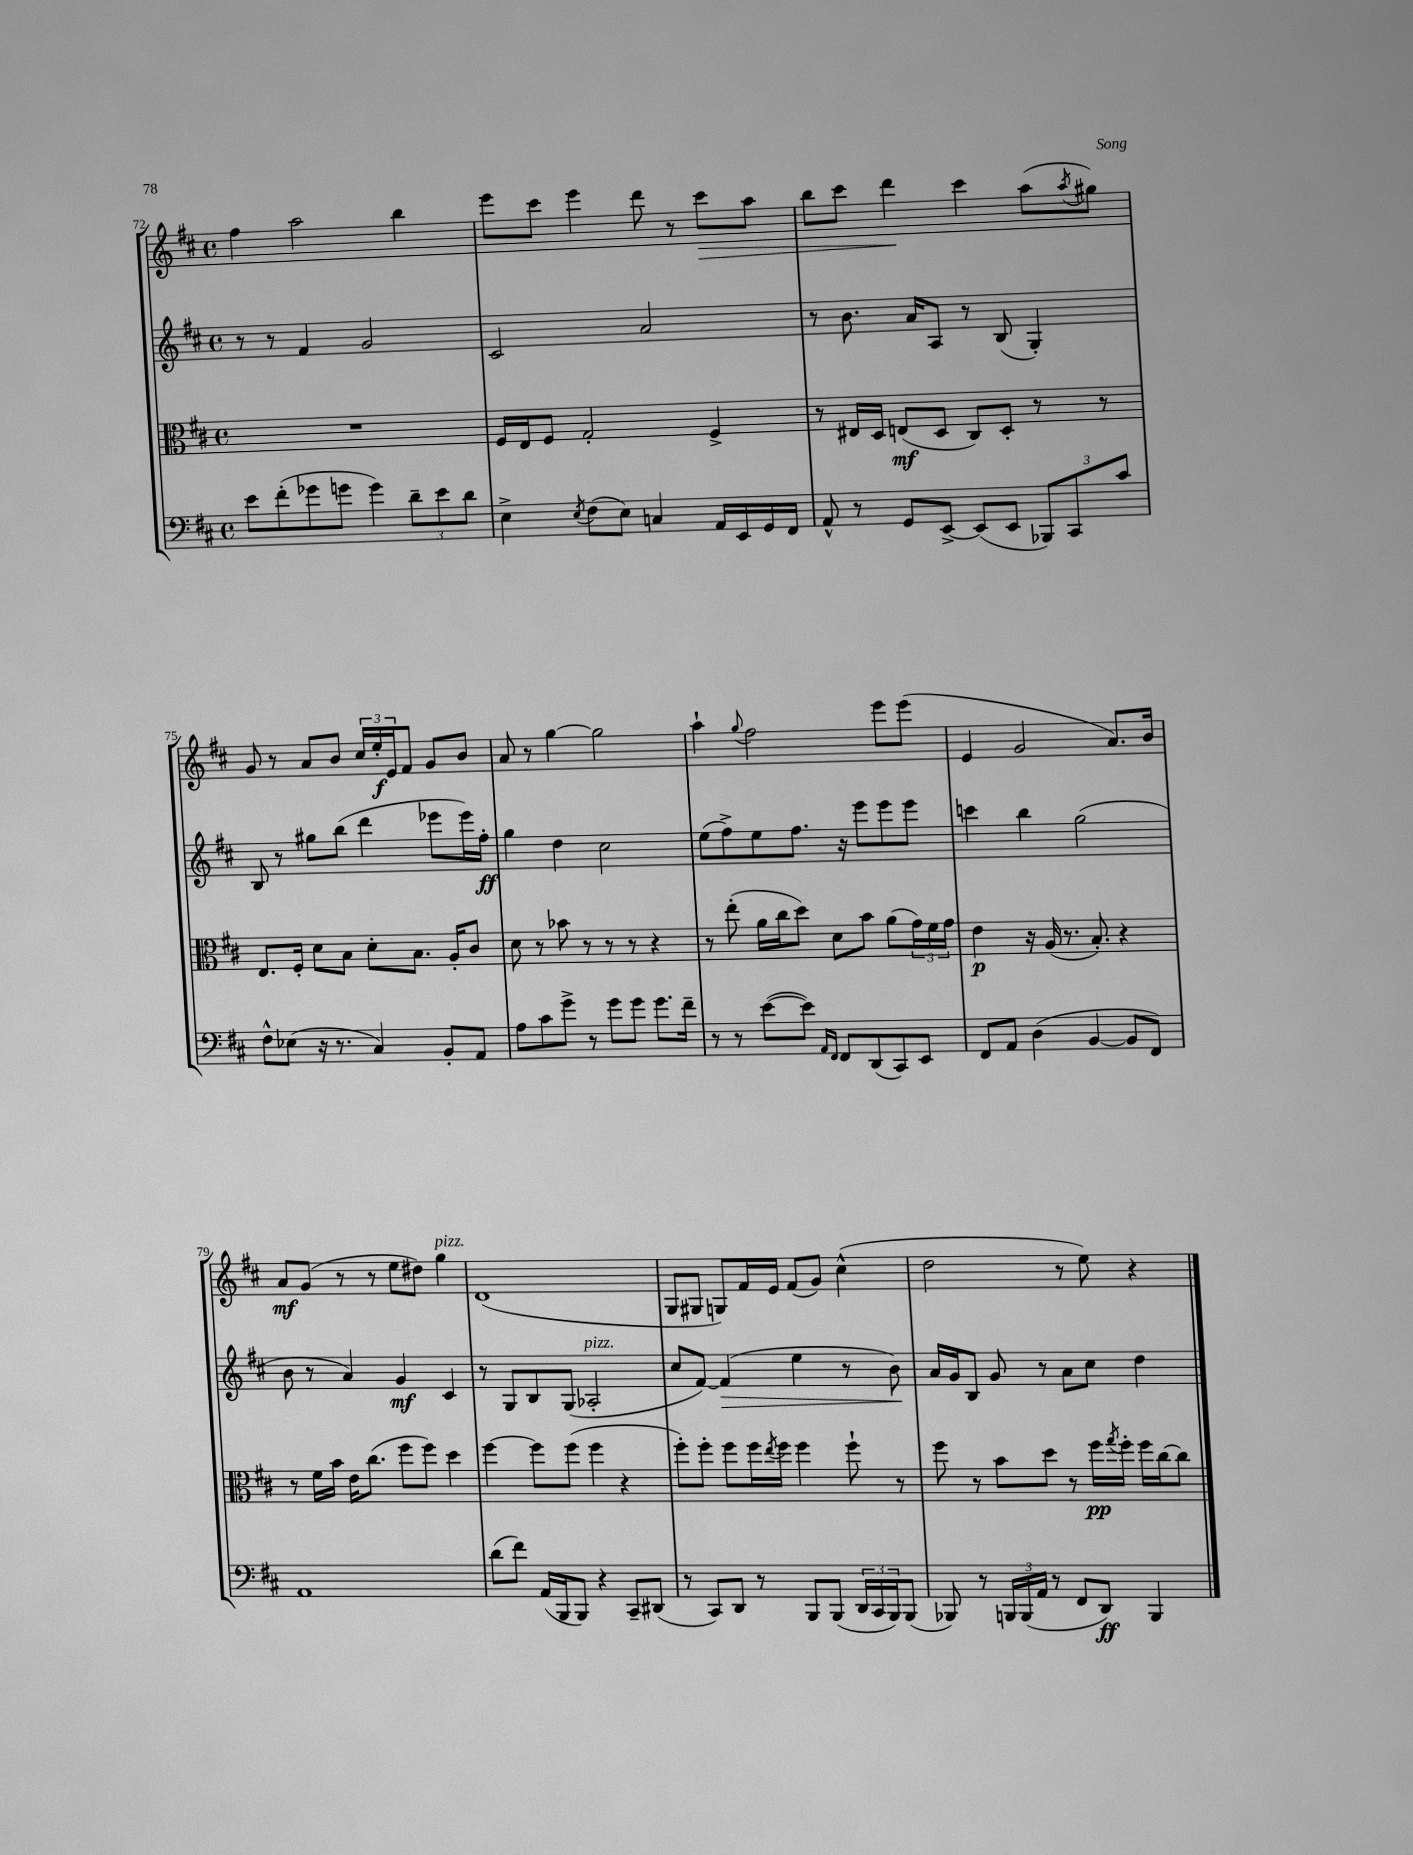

**kern	**dynam	**kern	**dynam	**kern	**dynam	**kern	**dynam
*part4	*part4	*part3	*part3	*part2	*part2	*part1	*part1
*staff4	*staff4	*staff3	*staff3	*staff2	*staff2	*staff1	*staff1
*clefF4	*	*clefC3	*	*clefG2	*	*clefG2	*
*k[f#c#]	*	*k[f#c#]	*	*k[f#c#]	*	*k[f#c#]	*
*M4/4	*	*M4/4	*	*M4/4	*	*M4/4	*
*met(c)	*	*met(c)	*	*met(c)	*	*met(c)	*
=72	=72	=72	=72	=72	=72	=72	=72
8e\L	.	1r	.	8r	.	4ff#\	.
(8f#'\	.	.	.	8r	.	.	.
8g-X\	.	.	.	4f#/	.	2aa\	.
8gn\J	.	.	.	.	.	.	.
4g\)	.	.	.	2g/	.	.	.
12d~\L	.	.	.	.	.	4bb\	.
12e\	.	.	.	.	.	.	.
12d\J	.	.	.	.	.	.	.
=73	=73	=73	=73	=73	=73	=73	=73
4E^\	.	16F#/LL	.	2c#/	.	8eee\L	.
.	.	16E/J	.	.	.	.	.
.	.	8F#/J	.	.	.	8ccc#\J	.
8qE/	.	.	.	.	.	.	.
(8F#\L	.	2G'/	.	.	.	4eee\	.
8E\J)	.	.	.	.	.	.	.
4Cn/	.	.	.	2a/	.	8ddd\	.
.	.	.	.	.	.	8r	.
!	!	!	!	!	!	!	!LO:HP:b
16AA/LL	.	4F#^/	.	.	.	8ccc#\L	>
16EE/	.	.	.	.	.	.	.
16GG/	.	.	.	.	.	8aa\J	.
16FF#/JJ	.	.	.	.	.	.	.
=74	=74	=74	=74	=74	=74	=74	=74
8AA^^/	.	8r	.	8r	.	8bb\L	.
8r	.	16E#X/LL	.	8.b\	.	8ccc#\J	.
.	.	16D/JJ	.	.	.	.	.
8GG/L	.	(8En/L	mf	.	.	4ddd\	.
.	.	.	.	16a/KL	.	.	.
[8EE^/J	.	8D/J	.	8A/J	.	.	.
(8EE/L]	.	8C#/L)	.	8r	.	4ccc#\	]
8EE/J	.	8D'/J	.	(8B/	.	.	.
12BBB-X/L)	.	8r	.	4G'/)	.	(8aa\L	.
12CC#/	.	.	.	.	.	.	.
.	.	.	.	.	.	8qaa/	.
.	.	8r	.	.	.	8gg#X\J)	.
12c#/J	.	.	.	.	.	.	.
!!LO:LB:g=z
=75	=75	=75	=75	=75	=75	=75	=75
8F#^^\L	.	8.E/L	.	8B/	.	8g/	.
(8E-X\J	.	.	.	8r	.	8r	.
.	.	16F#'/Jk	.	.	.	.	.
16r	.	8d\L	.	8gg#X\L	.	8a/L	.
8.r	.	.	.	.	.	.	.
.	.	8B\J	.	(8bb\J	.	8b/J	.
4C#/)	.	8d'\L	.	4ddd\	.	24cc#/LL	.
.	.	.	.	.	.	24ee'/	f
.	.	.	.	.	.	24e/J	.
.	.	8.B\J	.	.	.	8f#/J	.
8BB'/L	.	.	.	8eee-X\L	.	8g/L	.
.	.	16A'/KL	.	.	.	.	.
8AA/J	.	8c#/J	.	16eee-\L)	.	8b/J	.
.	.	.	.	16ff#'\JJ	ff	.	.
=76	=76	=76	=76	=76	=76	=76	=76
8A\L	.	8d\	.	4gg\	.	8a/	.
8c#\	.	8r	.	.	.	8r	.
8g^\J	.	8b-X\	.	4dd\	.	[4gg\	.
8r	.	8r	.	.	.	.	.
8g\L	.	8r	.	2cc#\	.	2gg\]	.
8g\J	.	8r	.	.	.	.	.
8.g\L	.	4r	.	.	.	.	.
16f#~\Jk	.	.	.	.	.	.	.
=77	=77	=77	=77	=77	=77	=77	=77
8r	.	8r	.	(8ee\L	.	4aa`\	.
8r	.	(8ee'\	.	8ff#^\)	.	.	.
.	.	.	.	.	.	8qqgg/	.
([8e\L	.	16a\LL	.	8ee\	.	2ff#\	.
.	.	16cc#\J	.	.	.	.	.
8e\J])	.	8dd\J)	.	8.ff#\J	.	.	.
16qqAA/LL	.	.	.	.	.	.	.
16qqFF#/JJ	.	.	.	.	.	.	.
8FF#/L	.	8d\L	.	.	.	.	.
.	.	.	.	16r	.	.	.
(8DD/	.	8b\J	.	8eee\L	.	.	.
8CC#/)	.	(8a\L	.	8eee\	.	8eee\L	.
8EE/J	.	24g\L)	.	8eee\J	.	(8eee\J	.
.	.	24f#\	.	.	.	.	.
.	.	24g\JJ	.	.	.	.	.
=78	=78	=78	=78	=78	=78	=78	=78
8FF#/L	.	4e\	p	4cccn\	.	4e/	.
8AA/J	.	.	.	.	.	.	.
(4D\	.	16r	.	4bb\	.	2g/	.
.	.	(16A/	.	.	.	.	.
.	.	8.r	.	.	.	.	.
[4BB/	.	.	.	(2gg\	.	.	.
.	.	8.B'/)	.	.	.	.	.
8BB/L]	.	4r	.	.	.	8.a/L)	.
8FF#/J)	.	.	.	.	.	.	.
.	.	.	.	.	.	16b/Jk	.
!!LO:LB:g=z
=79	=79	=79	=79	=79	=79	=79	=79
1AA	.	8r	.	8b\	.	8a/L	mf
.	.	16f#\LL	.	8r	.	(8g/J	.
.	.	16b\JJ	.	.	.	.	.
.	.	16e\KL	.	4a/)	.	8r	.
.	.	(8.cc#\J	.	.	.	.	.
.	.	.	.	.	.	8r	.
.	.	8ff#\L	.	4g/	mf	8ee\L	.
.	.	8ff#\J)	.	.	.	8dd#X\J)	.
!	!	!	!	!	!	!LO:TX:a:i:t=pizz.	!
.	.	4dd\	.	4c#/	.	4gg\	.
=80	=80	=80	=80	=80	=80	=80	=80
(8d\L	.	[4ff#\	.	8r	.	(1d	.
8f#\J)	.	.	.	8G/L	.	.	.
(16AA/LL	.	8ff#\L]	.	8B/	.	.	.
16BBB/J	.	.	.	.	.	.	.
8BBB/J)	.	(8ff#\J	.	(8G/J	.	.	.
!	!	!	!	!LO:TX:a:i:t=pizz.	!	!	!
4r	.	4ff#\	.	2A-X'/	.	.	.
8CC#~/L	.	4r	.	.	.	.	.
(8DD#X/J	.	.	.	.	.	.	.
=81	=81	=81	=81	=81	=81	=81	=81
8r	.	8ff#'\L)	.	8cc#/L	.	8G/L	.
8CC#/L)	.	8ff#'\J	.	[8f#/J)	.	8G#X/J	.
!	!	!	!	!	!LO:HP:b	!	!
8DD/J	.	8ff#\L	.	(4f#/]	>	8Gn/L)	.
8r	.	16ff#\L	.	.	.	16f#/L	.
.	.	8qee/	.	.	.	.	.
.	.	16ff#\JJ	.	.	.	16e/JJ	.
8BBB/L	.	4ff#\	.	4ee\	.	(8f#/L	.
(8BBB/J	.	.	.	.	.	8g/J)	.
24DD/LL	.	8ff#`\	.	8r	.	(4cc#^^\	.
24CC#/	.	.	.	.	.	.	.
24BBB/J)	.	.	.	.	.	.	.
(8BBB/J	.	8r	.	8b\)	.	.	.
.	.	.	.	.	]	.	.
=82	=82	=82	=82	=82	=82	=82	=82
8BBB-X/)	.	8ff#\	.	16a/LL	.	2dd\	.
.	.	.	.	16g/J	.	.	.
8r	.	8r	.	8B/J	.	.	.
24BBBn/LL	.	8b\L	.	8g/	.	.	.
(24BBB/	.	.	.	.	.	.	.
24AA/JJ	.	.	.	.	.	.	.
8r	.	8dd\J	.	8r	.	.	.
8FF#/L	.	8r	.	8a\L	.	8r	.
8DD/J)	ff	16ff#\LL	pp	8cc#\J	.	8ee\)	.
.	.	8qgg/	.	.	.	.	.
.	.	16ff#'\JJ	.	.	.	.	.
4BBB/	.	16ff#\LL	.	4dd\	.	4r	.
.	.	[16cc#\J	.	.	.	.	.
.	.	8cc#\J]	.	.	.	.	.
==	==	==	==	==	==	==	==
*-	*-	*-	*-	*-	*-	*-	*-
